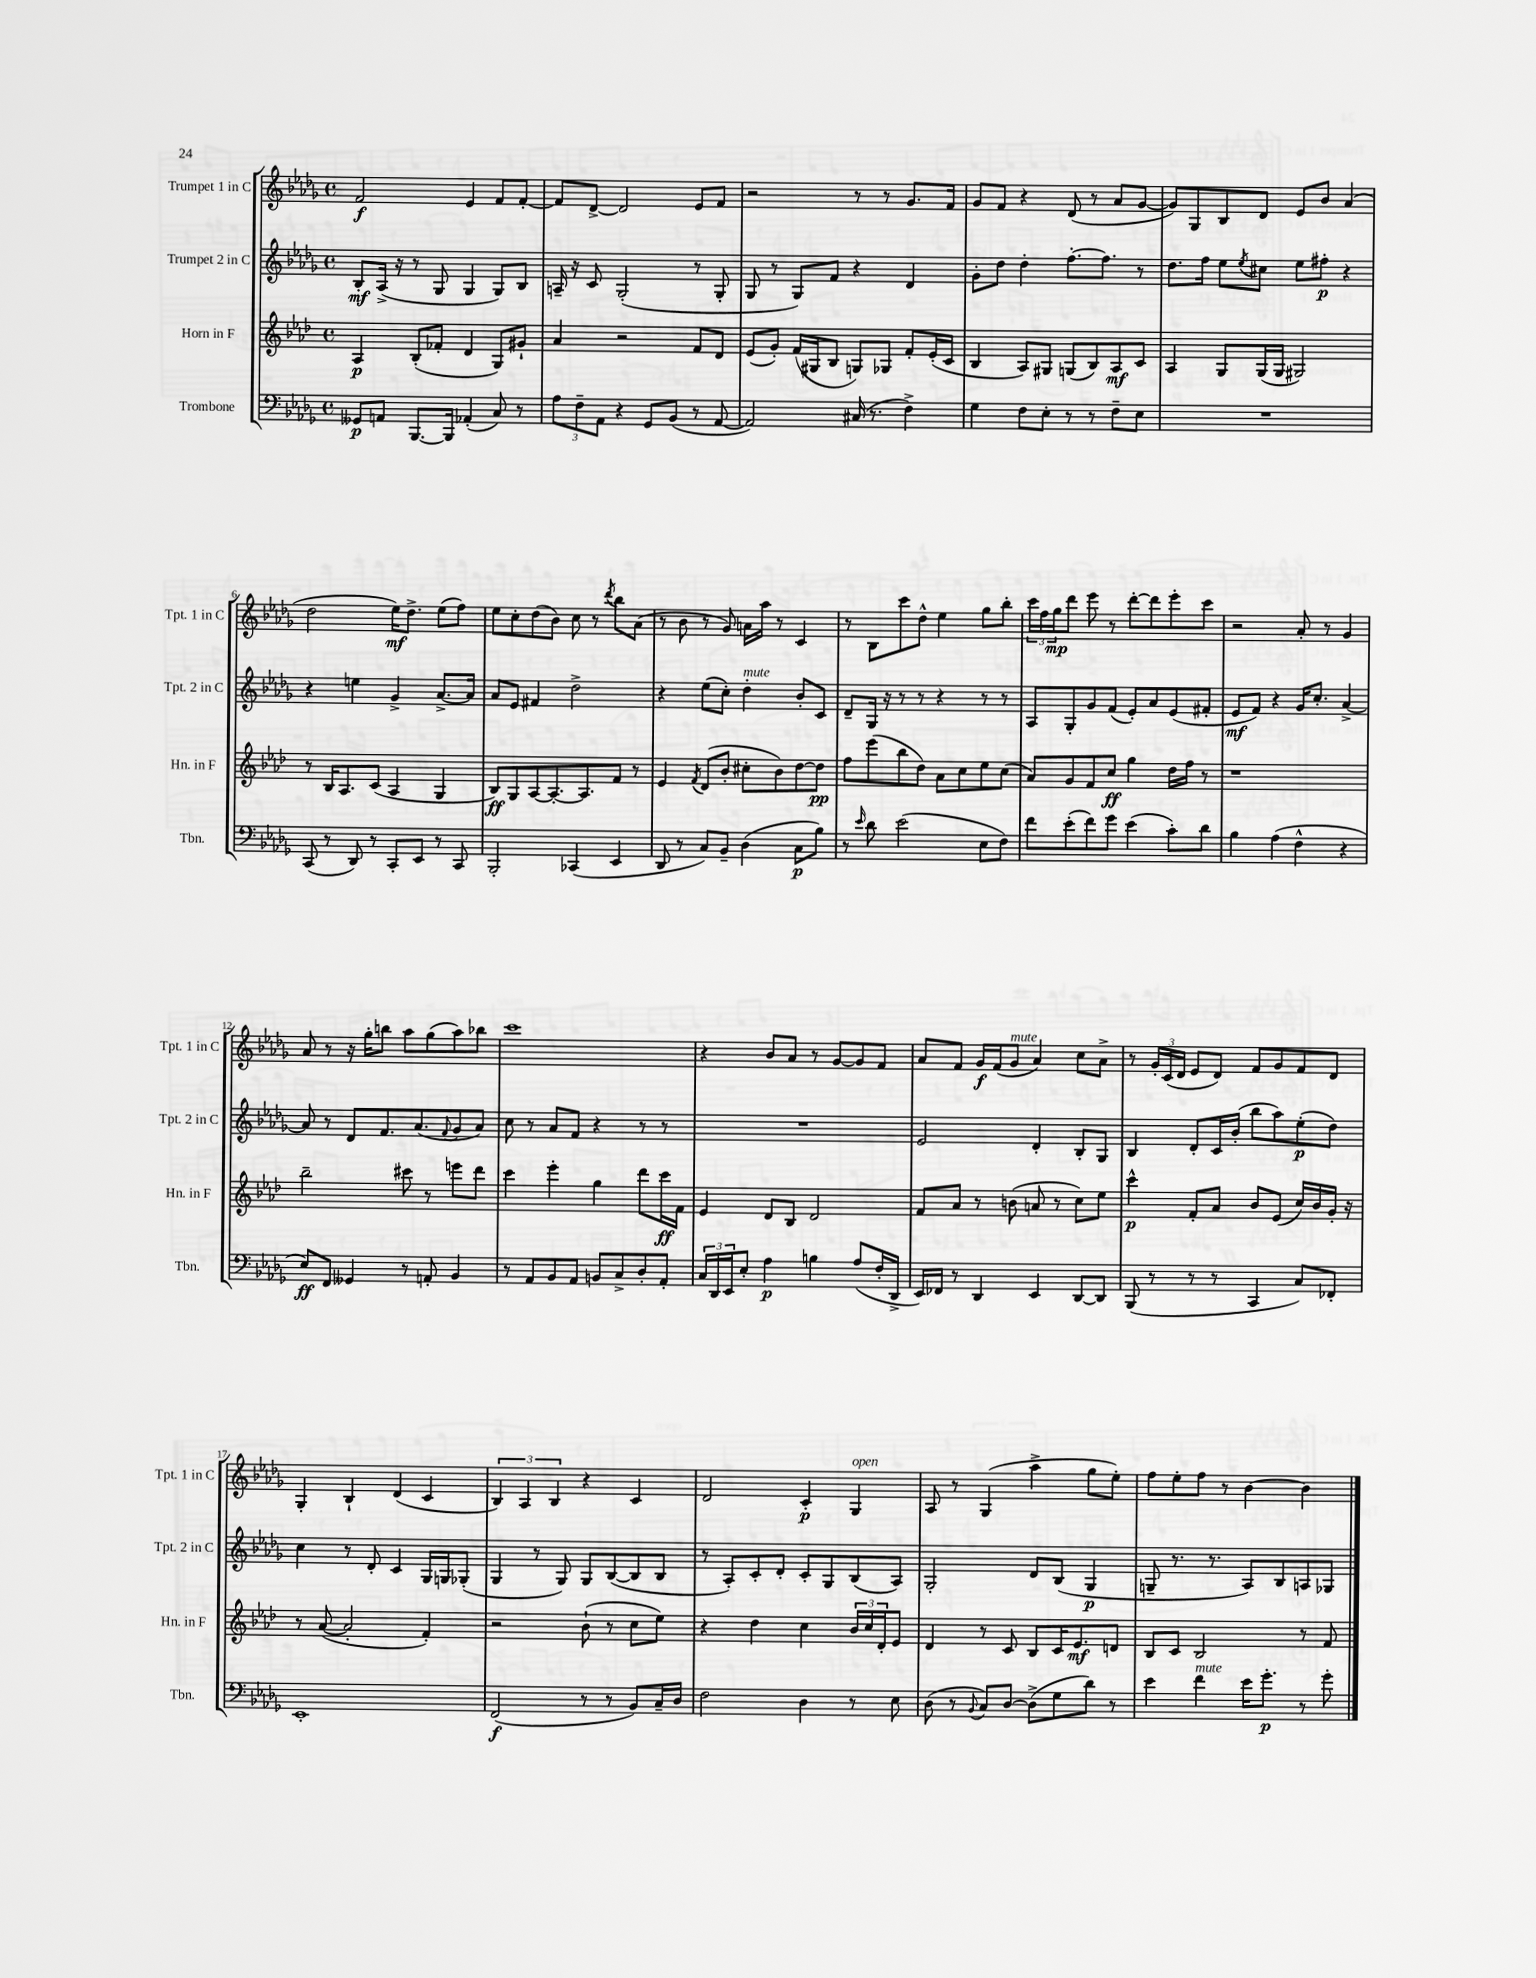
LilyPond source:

<<
\new StaffGroup <<
\new Staff = "s0" \with { instrumentName = "Trumpet 1 in C" shortInstrumentName = "Tpt. 1 in C" } {
    \clef treble \key des \major \defaultTimeSignature \time 4/4
    f'2\f ees'4 f'8 f'8~-. |
    f'8 des'8~-> des'2 ees'8 f'8 |
    r2 r8 r8 ges'8. f'16 |
    ges'8 f'8 r4 des'8( r8 aes'8 ges'8~ |
    ges'8) ges8 bes8 des'8 ees'8 bes'8 aes'4( |
    des''2 ees''16\mf) des''8.-> ees''8( f''8) |
    ees''8 c''8-. des''8( bes'8) c''8 r8 \acciaccatura { des'''8 } bes''8 aes'8( |
    r8 bes'8 r8 ges'8) a'16 aes''16 r8 c'4 |
    r8 bes8 c'''8 des''8-^ ees''4 ges''8 bes''8-. |
    \tuplet 3/2 { c'''16 f''16 ges''16\mp } des'''8 ees'''8 r8 des'''8~-. des'''8 ees'''8-. c'''8 |
    r2 aes'8-. r8 ges'4 |
    aes'8 r8 r16 ges''16-. b''8 aes''8 ges''8( aes''8) bes''8 |
    c'''1 |
    r4 bes'8 aes'8 r8 ges'8~ ges'8 f'8 |
    aes'8 f'8 ges'16\f f'16( ges'8^\markup { \italic "mute" } aes'4) c''8 aes'8-> |
    r8 \tuplet 3/2 { ges'16-. c'16( des'16 } ees'8 des'8) f'8 ges'8 f'8 des'8 |
    ges4-. bes4-! des'4( c'4 |
    \tuplet 3/2 { bes4) aes4 bes4 } r4 c'4 |
    des'2 c'4-.\p ges4^\markup { \italic "open" } |
    aes8 r8 ges4( aes''4-> ges''8 ees''8-.) |
    f''8 ees''8-. f''8 r8 bes'4~ bes'4 \bar "|." |
}
\new Staff = "s1" \with { instrumentName = "Trumpet 2 in C" shortInstrumentName = "Tpt. 2 in C" } {
    \clef treble \key des \major \defaultTimeSignature \time 4/4
    bes8-.\mf aes16->( r16 r8 ges8 ges4 ges8) bes8 |
    a16-- r16 c'8 ges2-.( r8 ges8-. |
    ges8 r8 ges8) f'8 r4 des'4 |
    ges'8-. des''8 des''4-. f''8.~-. f''8. r8 |
    des''8. f''16 ees''8 \acciaccatura { ees''8 } cis''8 ees''8 fis''8-.\p r4 |
    r4 e''4 ges'4-> aes'8.~-> aes'16 |
    aes'8 ees'8 fis'4 des''2-> |
    r4 ees''8( c''8-.) des''4-.^\markup { \italic "mute" } bes'8-. c'8 |
    des'8-- ges16 r16 r8 r8 r4 r8 r8 |
    aes8 ges8-. ges'8 f'8( ees'8-.) aes'8 ees'8( fis'8-. |
    ees'8\mf f'8) r4 ges'16 c''8.-. aes'4~-> |
    aes'8 r8 des'8 f'8. aes'8.( \appoggiatura { f'8 } ges'8 aes'8) |
    c''8 r8 aes'8 f'8 r4 r8 r8 |
    R1 |
    ees'2 des'4-. bes8-. ges8 |
    bes4 des'8-. c'16 bes'16-.( bes''8 aes''8) ees''8-.\p( des''8) |
    c''4 r8 des'8-. c'4 ges16 g16 ges8-.( |
    ges4 r8 ges8) ges8 bes8~( bes8 bes8 |
    r8 aes8-.) c'8-. des'8-. c'8-. ges8 bes8( aes8) |
    ges2-. des'8 bes8( ges4\p |
    g8-- r8. r8. aes8) bes8 a8 ges8 \bar "|." |
}
\new Staff = "s2" \with { instrumentName = "Horn in F" shortInstrumentName = "Hn. in F" } {
    \clef treble \key aes \major \defaultTimeSignature \time 4/4
    aes4\p bes8-.( fes'8-. des'4 g8) gis'8-! |
    aes'4 r2 f'8 des'8 |
    ees'8( g'8-.) f'16( gis16 bes8 g8) ges8 f'8-. ees'16-.( c'16 |
    bes4 aes8) gis8 g8( bes8) aes8\mf c'8 |
    aes4 g8 g16( g16 gis2) |
    r8 bes16 aes8. c'8( aes4 g4 |
    bes8\ff) g8 aes8~ aes8.~-. aes8. f'8 r8 |
    ees'4 \acciaccatura { f'8 } des'8( bes'8-. cis''8-. bes'8) des''8~ des''8\pp |
    f''8 ees'''8( bes''8 des''8) aes'8 c''8 ees''8 c''8( |
    aes'8) g'8 f'8 c''8\ff g''4 des''16 f''16 r8 |
    r1 |
    bes''2-- cis'''8 r8 e'''8 des'''8 |
    c'''4 ees'''4-. g''4 des'''8 c'''16\ff f'16 |
    ees'4 des'8 bes8 des'2 |
    f'8 aes'8 r8 b'8( a'8 r8 c''8) ees''8 |
    c'''4-^\p f'8-. aes'8 bes'8 ees'8( c''16) bes'16 g'16-. r16 |
    r8 aes'8~( aes'2-. f'4-.) |
    r2 bes'8-!( r8 c''8 ees''8) |
    r4 des''4 c''4 \tuplet 3/2 { bes'16 c''16 des'16-. } ees'8 |
    des'4 r8 c'8 bes8 c'16 ees'8.\mf d'8 |
    bes8 c'8 bes2 r8 f'8 \bar "|." |
}
\new Staff = "s3" \with { instrumentName = "Trombone" shortInstrumentName = "Tbn." } {
    \clef bass \key des \major \defaultTimeSignature \time 4/4
    geses,8\p a,8 bes,,8.~ bes,,16 aes,4-.( c8) r8 |
    \tuplet 3/2 { aes8 f8-- aes,8 } r4 ges,8 bes,8( r8 aes,8~ |
    aes,2) cis16( r8. f4->) |
    ges4 f8 ees8-. r8 r8 f8-- ees8 |
    R1 |
    c,8( r8 des,8) r8 c,8-. ees,8 r8 c,8 |
    bes,,2-. ces,4( ees,4 |
    des,8 r8 c8) bes,8-- des4( c8\p bes8) |
    r8 \grace { ees'16 } des'8 ees'2( ees8 f8) |
    f'8 ees'8-.( f'8) ges'8 ees'4( c'8-.) des'8 |
    bes4 aes4( f4-^ r4 |
    ees8\ff) f,8 geses,4 r8 a,8-. bes,4 |
    r8 aes,8 bes,8 aes,8 b,8 c8-> des8-. aes,8-. |
    \tuplet 3/2 { c16 des,16 ees,16 } ees8-. aes4\p b4 aes8( f16-. des,16-> |
    ees,16) fes,16 r8 des,4 ees,4 des,8~ des,8 |
    bes,,8( r8 r8 r8 c,4 c8) fes,8-. |
    ees,1-. |
    f,2\f( r8 r8 bes,8) c16-- des16 |
    f2 des4 r8 ees8 |
    des8( r8 \appoggiatura { bes,8 } c8) des8~ des8->( ges8 des'8) r8 |
    ees'4 f'4^\markup { \italic "mute" } ees'16 ges'8.-.\p r8 ges'8-. \bar "|." |
}
>>
>>
